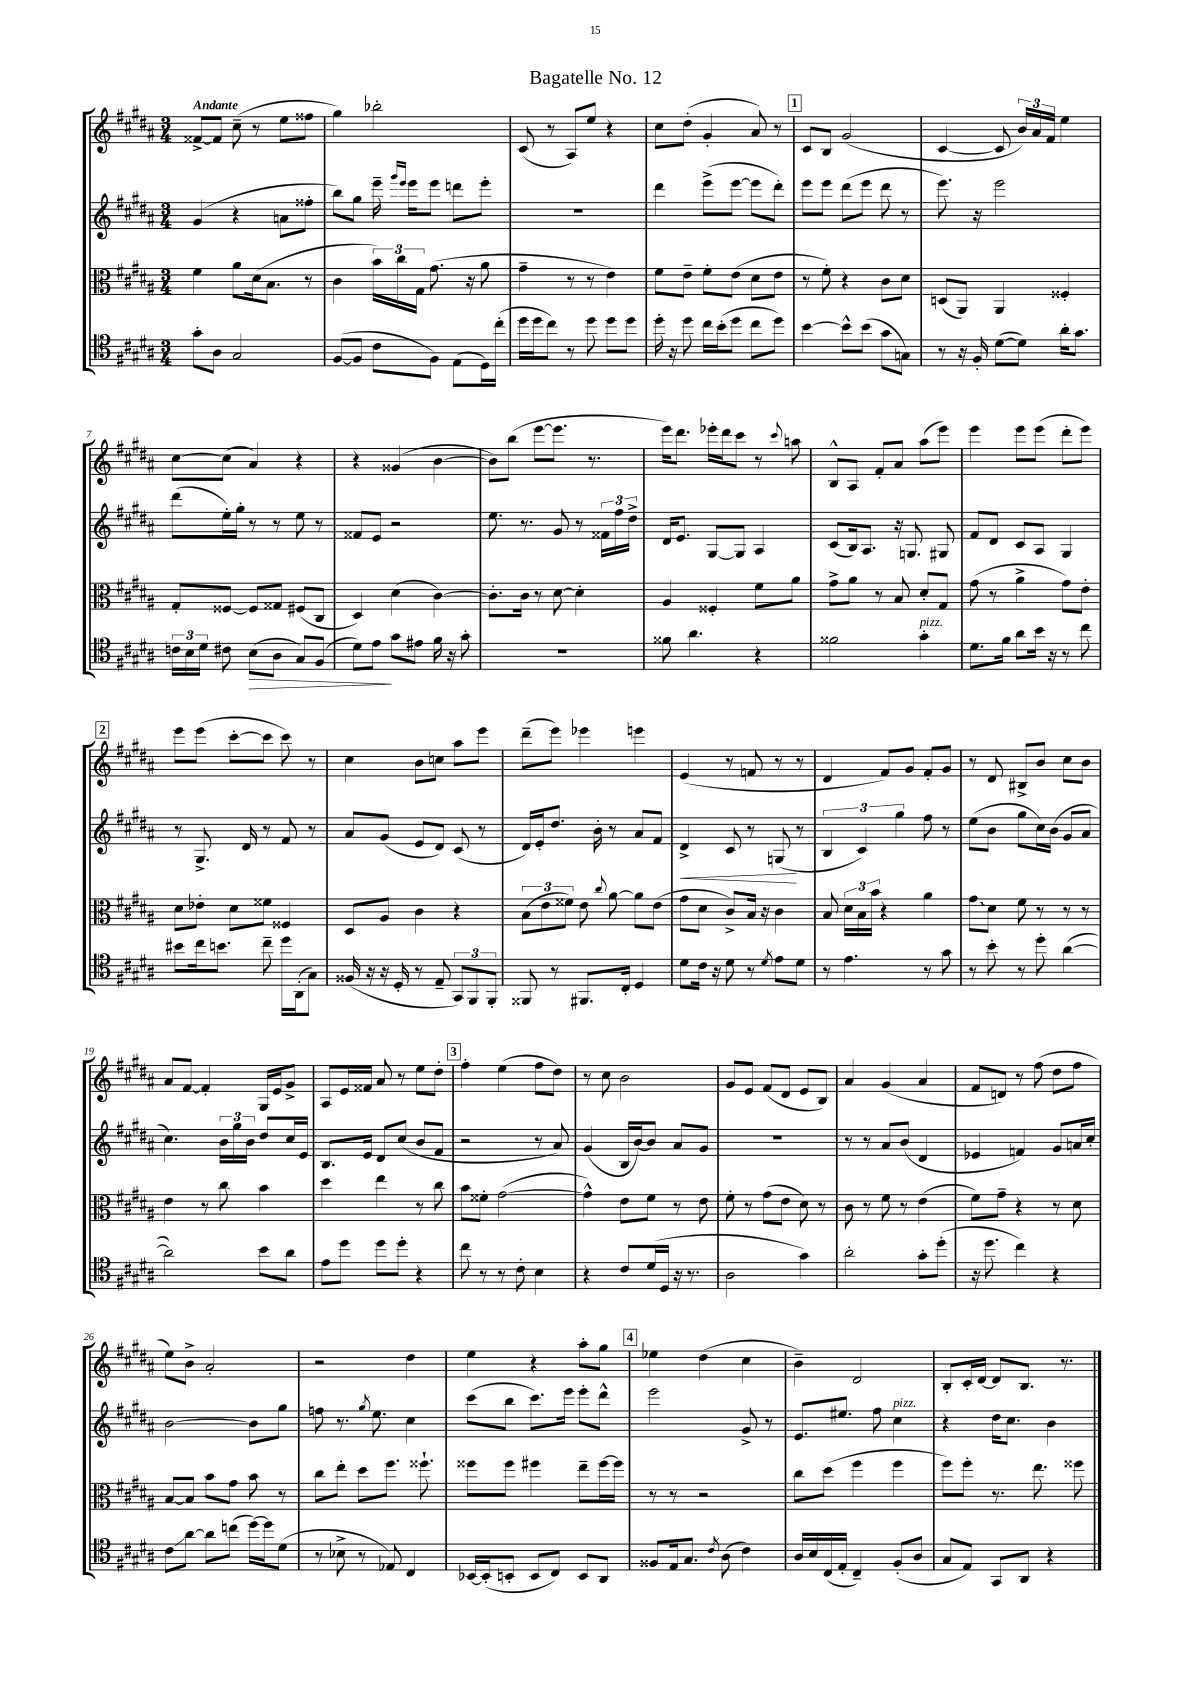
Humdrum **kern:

**kern	**kern	**kern	**kern
*staff4	*staff3	*staff2	*staff1
*clefC4	*clefC3	*clefG2	*clefG2
*k[f#c#g#d#a#]	*k[f#c#g#d#a#]	*k[f#c#g#d#a#]	*k[f#c#g#d#a#]
*M3/4	*M3/4	*M3/4	*M3/4
8g#'	4f#	(4g#	[8f##^
8A#	.	.	8f##]
2G#	8a#	4r	(8cc#~
.	(16d#	.	8r
.	8.B	.	.
.	.	8a	8ee
.	8r	8ff##'	8ff##
=	=	=	=
([8F#	4c#	8bb)	4gg#)
8F#]	.	8gg#	.
8c#	24b)	16eee~	2bb-'
.	24cc#	.	.
.	.	16qqggg#	.
.	.	16qqeee	.
.	.	16eee	.
.	24G#	.	.
8F#)	(8.g#	8eee	.
(8E	.	8ddd	.
.	16r	.	.
16D#)	8a#	8eee'	.
(16cc#'	.	.	.
=	=	=	=
16dd#	4g#~	2.r	(8c#
16dd#	.	.	.
8cc#)	.	.	8r
8r	8r	.	8A#)
8dd#	8r	.	8ee
8dd#	4e)	.	4r
8dd#	.	.	.
=	=	=	=
16dd#'	8f#	4ddd#	8cc#
16r	.	.	.
8dd#	8e~	.	(8dd#'
16cc#	8f#'	(8eee^	4g#'
(16b'	.	.	.
8dd#	(8e	[8eee	.
8cc#	8d#	8eee]	8a#)
8dd#)	8e	8ddd#')	8r
=	=	=	=
[4b	8r	8eee	8c#
.	8f#')	8eee	8B
8b^^]	4r	(8ddd#	(2g#
(8b	.	8eee	.
8g#	8c#	8ddd#	.
8G)	8d#	8r	.
=	=	=	=
8r	(8D	8.eee)	[4c#
16r	8AA#)	.	.
16F#'	.	16r	.
([8d#	4AA#	2eee	8c#]
8d#])	.	.	24b)
.	.	.	24a#
.	.	.	24f#
16a#'	4F##'	.	4ee
8.g#	.	.	.
=	=	=	=
24c	8G#'	(8ddd#	[8cc#
24B	.	.	.
24d#	.	.	.
8c#	[8F##	16ee')	(8cc#]
.	.	16gg#'	.
(8B	8F##]	8r	4a#)
8A#	8G##	8r	.
8G#)	(8F#	8ee	4r
(8F#	8C#	8r	.
=	=	=	=
8d#)	4D#)	8f##	4r
8e	.	8e	.
8g#	(4d#	2r	(4g##
8e#	.	.	.
16f#	[4c#)	.	[4b
16r	.	.	.
8g#'	.	.	.
=	=	=	=
2.r	8.c#']	8.ee	8b])
.	.	.	(8bb
.	16c#	8.r	.
.	8r	.	[8eee
.	[8d#	8g#	8.eee]
.	4d#']	8r	.
.	.	.	8.r
.	.	24f##	.
.	.	24ff#	.
.	.	24dd#^	.
=	=	=	=
8f##	4A#	16d#	16eee)
.	.	8.e	8.ddd#
4.a#	.	.	.
.	4F##'	[8G#	16eee-'
.	.	.	16ddd#
.	.	8G#]	8ccc#
4r	8f#	4A#	8r
.	.	.	8qqccc#
.	8a#	.	8aa
=	=	=	=
2f##	8g#^	(8c#	8B^^
.	8a#	16B)	8A#
.	.	8.A#	.
.	8r	.	8f#'
.	8B	16r	8a#
.	.	8.G	.
4g#'	8d#'	.	(8aa#
.	8G#	8G#	8eee)
=	=	=	=
8.d#	(8g#	8f#	4eee
.	8r	8d#	.
16f#	.	.	.
8a#	4a#^	8c#	8eee
16b	.	8A#	(8eee
16r	.	.	.
8r	8g#)	4G#	8ddd#'
8cc#	8e'	.	8eee)
=	=	=	=
8b#	8d#	8r	8eee
16cc#	8e-'	8.G#^	(8eee
8.b	.	.	.
.	8d#	.	[8ccc#'
.	.	16d#	.
8cc#~	8f##	8r	8ccc#]
16dd#	4F##	8f#	8ccc#)
(16AA#'	.	.	.
8G#)	.	8r	8r
=	=	=	=
(16F##	8D#	8a#	4cc#
16r	.	.	.
16r	8A#	(8g#	.
16D#'	.	.	.
8r	4c#	8e	8b
8E~	.	8d#)	8cc
12GG#)	4r	(8c#	8aa#
12FF#	.	.	.
.	.	8r	8eee
12FF#'	.	.	.
=	=	=	=
8FF##	(12B	16d#)	(8ddd#~
.	.	16e'	.
.	12e	.	.
8r	.	8.dd#	8eee)
.	12f##)	.	.
8.FF#	8e	.	4eee-
.	.	16b'	.
.	8qqcc#	.	.
.	[8a#	8r	.
16C#'	.	.	.
4D#	8a#]	8a#	4eee
.	(8e	8f#	.
=	=	=	=
8d#	8g#	4d#^	(4e
16c#	8d#	.	.
16r	.	.	.
8d#	8c#^)	8c#	8r
8r	16B	8r	8f
.	16r	.	.
8qd#	.	.	.
8e	4c#	(8G	8r
8d#	.	8r	8r
=	=	=	=
8r	8B	6B	4d#
4.e	24d#	.	.
.	24B	6c#)	.
.	24b	.	.
.	4r	.	8f#)
.	.	6gg#	.
.	.	.	8g#
8r	4a#	8ff#	8f#'
8g#	.	8r	8g#
=	=	=	=
8r	8g#	(8ee	8r
8b'	8d#	8b	8d#
8r	8f#	8gg#	8B#^
8dd#'	8r	16cc#)	8b
.	.	(16b	.
([4a#	8r	8g#	8cc#
.	8r	8a#	8b
=	=	=	=
2a#])	4e	4.cc#)	8a#
.	.	.	[8f#
.	8r	.	4f#']
.	8cc#	24b	.
.	.	24gg#	.
.	.	24b	.
8b	4b	8dd#	16G#
.	.	.	16e
8a#	.	16cc#	8g#^
.	.	16e	.
=	=	=	=
8e	4dd#	8.B	8A#
8dd#	.	.	16e
.	.	16e	16f##
8dd#	4ee	8d#	8a#
8dd#'	.	(8cc#	8r
4r	8r	8b	8ee
.	8cc#	8f#	8dd#'
=	=	=	=
8cc#	8b	2r	4ff#'
8r	8f##'	.	.
8r	([2g#	.	(4ee
8c#'	.	.	.
4B	.	8r	8ff#
.	.	8a#)	8dd#)
=	=	=	=
4r	4g#^^])	(4g#	8r
.	.	.	8cc#
8c#	8e	16B	2b
.	.	[16b)	.
(16d#	8f#	8b]	.
16D#	.	.	.
16r	8r	8a#	.
8.r	.	.	.
.	8e	8g#	.
=	=	=	=
2A#	8f#'	2.r	8g#
.	8r	.	8e
.	(8g#	.	(8f#
.	8e	.	8d#
4g#)	8d#)	.	8e
.	8r	.	8B)
=	=	=	=
2a#'	8c#	8r	4a#
.	8r	8r	.
.	8f#	8a#	(4g#
.	8r	(8b	.
8g#'	(4e	4d#	4a#
(8dd#'	.	.	.
=	=	=	=
16r	8f#)	4e-	8f#
8.dd#	.	.	.
.	8g#~	.	8d)
4cc#)	4r	4f)	8r
.	.	.	(8ff#
4r	8r	8g#	8dd#
.	8d#	16a	8ff#
.	.	16cc#'	.
=	=	=	=
8c#	[8B	[2b	8ee)
[8a#	8B]	.	8b^
8a#]	8b	.	2a#'
(8cc	8g#	.	.
[16dd#)	8b	8b]	.
16dd#]	.	.	.
(8d#	8r	8gg#	.
=	=	=	=
8r	8cc#	8ff	2r
8B-^	8ee'	8.r	.
8r	8dd#	.	.
.	.	8qgg#	.
.	.	8.ee	.
8E-)	8.ff#	.	.
4C#	.	4cc#	4dd#
.	8.ff##`	.	.
=	=	=	=
[16BB-	8ff##	(8ccc#	4ee
(16BB-']	.	.	.
8BB'	8ff##	8bb	.
8BB	4ff#	8.ccc#)	4r
8C#)	.	.	.
.	.	16eee	.
8BB	8ee~	8eee'	8aa#'
8AA#	[16ff#	8ddd#^^	8gg#
.	16ff#]	.	.
=	=	=	=
8F##	8r	2eee	4ee-
16E	8r	.	.
8.G#	.	.	.
.	2r	.	(4dd#
8qc#	.	.	.
(8A#	.	.	.
4c#)	.	8g#^	4cc#
.	.	8r	.
=	=	=	=
16A#	8cc#	8.e	4b~)
16B	.	.	.
(16C#	(8dd#	.	.
16E'	.	8.ee#	.
4C#~)	4ff#	.	2d#
.	.	8ff#	.
(8F#'	4ff#	4cc#	.
8A#	.	.	.
=	=	=	=
8G#	8ff#)	4r	8B'
8E)	8ff#'	.	16c#'
.	.	.	[16d#
8GG#	8.r	16dd#	8d#]
.	.	8.cc#	.
8AA#	.	.	8.B
.	8.ee	.	.
4r	.	4b	.
.	.	.	8.r
.	8ff##	.	.
==	==	==	==
*-	*-	*-	*-
